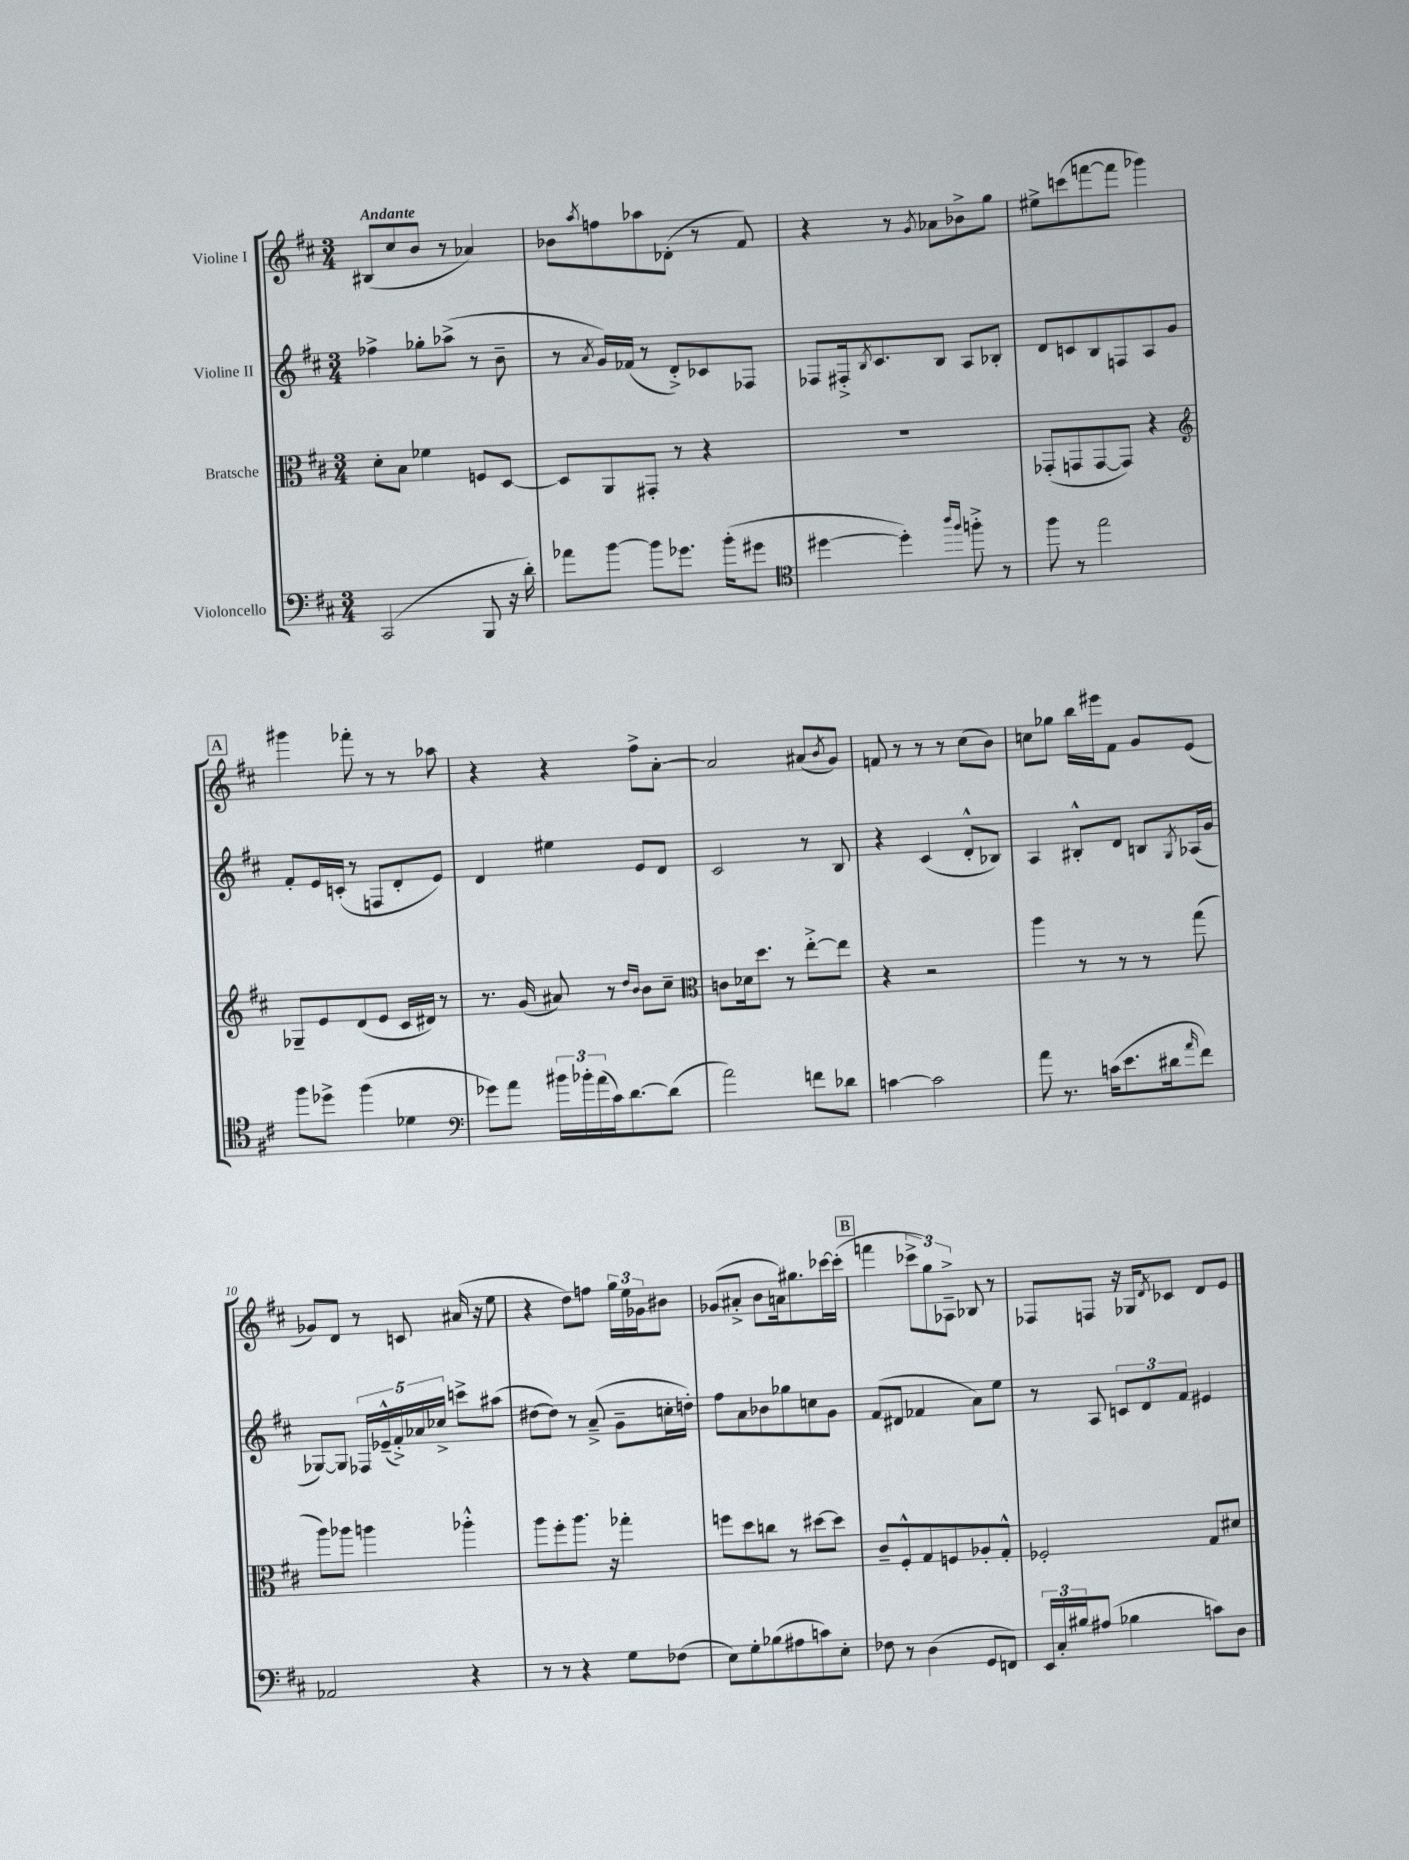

**kern	**kern	**kern	**kern
*staff4	*staff3	*staff2	*staff1
*clefF4	*clefC3	*clefG2	*clefG2
*k[f#c#]	*k[f#c#]	*k[f#c#]	*k[f#c#]
*M3/4	*M3/4	*M3/4	*M3/4
(2CC#	8d'	4ff-^	(8B#
.	8B	.	8cc#
.	4f-	8gg-'	8b
.	.	(8aa-^	8r
8BBB	8F	8r	4a-)
16r	[8D	8b~	.
16d')	.	.	.
=	=	=	=
8a-	8D]	8r	8b-
.	.	8qa	8qaa
[8b	8AA	16g)	8ff
.	.	(16f-	.
8b]	8GG#'	8r	8aa-
8.g-	8r	8d'^)	(8d-'
.	4r	8c-	8r
(16b'	.	.	.
8g#	.	8F-	8f#)
=	=	=	=
*clefC4	*	*	*
[4dd#	2.r	8F-	4r
.	.	16F#'^	.
.	.	8qB	.
.	.	8.c#	.
4dd#'])	.	.	8r
.	.	.	8qg
.	.	8B	8a-
16qqaa	.	.	.
16qqff#	.	.	.
8ff'^	.	8A	8b-^
8r	.	8B-'	8gg
=	=	=	=
8ff#	(8GG-'	8d	8ee#^
8r	8GG	8c	(8ccc
2ee	[8GG	8B	[8fff
.	8GG])	8F	8fff]
.	4r	8A	4ggg-)
.	.	8g	.
=	=	=	=
*	*clefG2	*	*
8ff#	8G-~	8f#'	4ggg#
8dd-^	8e	16e	.
.	.	(16c'	.
(4ff#	(8d	8r	8fff-'
.	8e	8F	8r
4d-	16c#	8d'	8r
.	16d#)	.	.
.	8r	8e)	8aa-
=	=	=	=
*clefF4	*	*	*
8g-)	8.r	4d	4r
8a	.	.	.
.	(16g	.	.
24b#	8a#)	4ee#	4r
24b-'	.	.	.
(24a	.	.	.
16c#)	8r	.	.
[8.d	.	.	.
.	16qqdd	.	.
.	16qqb	.	.
.	8b	8e	8ff#^
(8d]	8cc#~	8d	[8a'
=	=	=	=
*	*clefC3	*	*
2a)	8c	2c#	2a]
.	16d-	.	.
.	8.dd	.	.
.	8r	.	.
8f	[8ee'^	8r	(8a#
.	.	.	8qb
8d-	8ee]	8B	8g)
=	=	=	=
[4c	4r	4r	8f
.	.	.	8r
2c]	2r	(4c#	8r
.	.	.	8r
.	.	8d'^^	(8cc#
.	.	8B-)	8b)
=	=	=	=
8a	4aa	4A	8cc
8.r	.	.	8gg-
.	8r	8B#'^^	16bb
(16c	.	.	16eee#
8.e	8r	8d	8f#
.	8r	8B	8g
16d#	.	.	.
16qqa	.	8qG	.
8f#)	(8gg	(16A-	(8e
.	.	16g	.
=	=	=	=
2AA-	8aa)	[8G-)	8g-)
.	8aa-	8G-]	8d
.	4aa	20F-	8r
.	.	(20e-~^^	.
.	.	20f#'^)	.
.	.	.	8c
.	.	20a-	.
.	.	20cc-^	.
4r	4aa-'^^	8ccc^	(16a#
.	.	.	16r
.	.	(8aa#	8ee
=	=	=	=
8r	8aa	[8dd#	4r
8r	8ff#'	8dd#])	.
4r	8.aa	8r	8dd)
.	.	(8a~^	8ff
.	16r	.	.
8G	4gg-'	8g~	24gg
.	.	.	24ee
.	.	.	24g-
(8F-	.	16cc'	8b#
.	.	16dd')	.
=	=	=	=
8E)	8ff	8ff#	(8g-
8G'	8dd	8a	8a#'^
(8B-	8cc	8b-	8b
8A#	8r	8gg-	16a)
.	.	.	8.gg#
8c)	[8dd#	8cc	.
8E'	8dd#]	8g	[16ccc-
.	.	.	(16ccc-']
=	=	=	=
8F-	8c#~	(8f#	4fff
8r	8F#'^^	8d#	.
(4D	8G	4f-	12ccc-^
.	.	.	12gg)
.	8F	.	.
.	.	.	12A-~^
8GG	8A-'	8a)	8B-
8FF)	8G'^^	8ee	8r
=	=	=	=
24EE	2F-'	8r	8F-
24C#'	.	.	.
24B#	.	.	.
(8A#	.	8A	8F
4B-	.	12c	16r
.	.	.	16G-
.	.	12d	.
.	.	.	8qd
.	.	.	8c-
.	.	12f#	.
8c)	8G	4e#	8d
8D	8d#	.	8e
==	==	==	==
*-	*-	*-	*-
